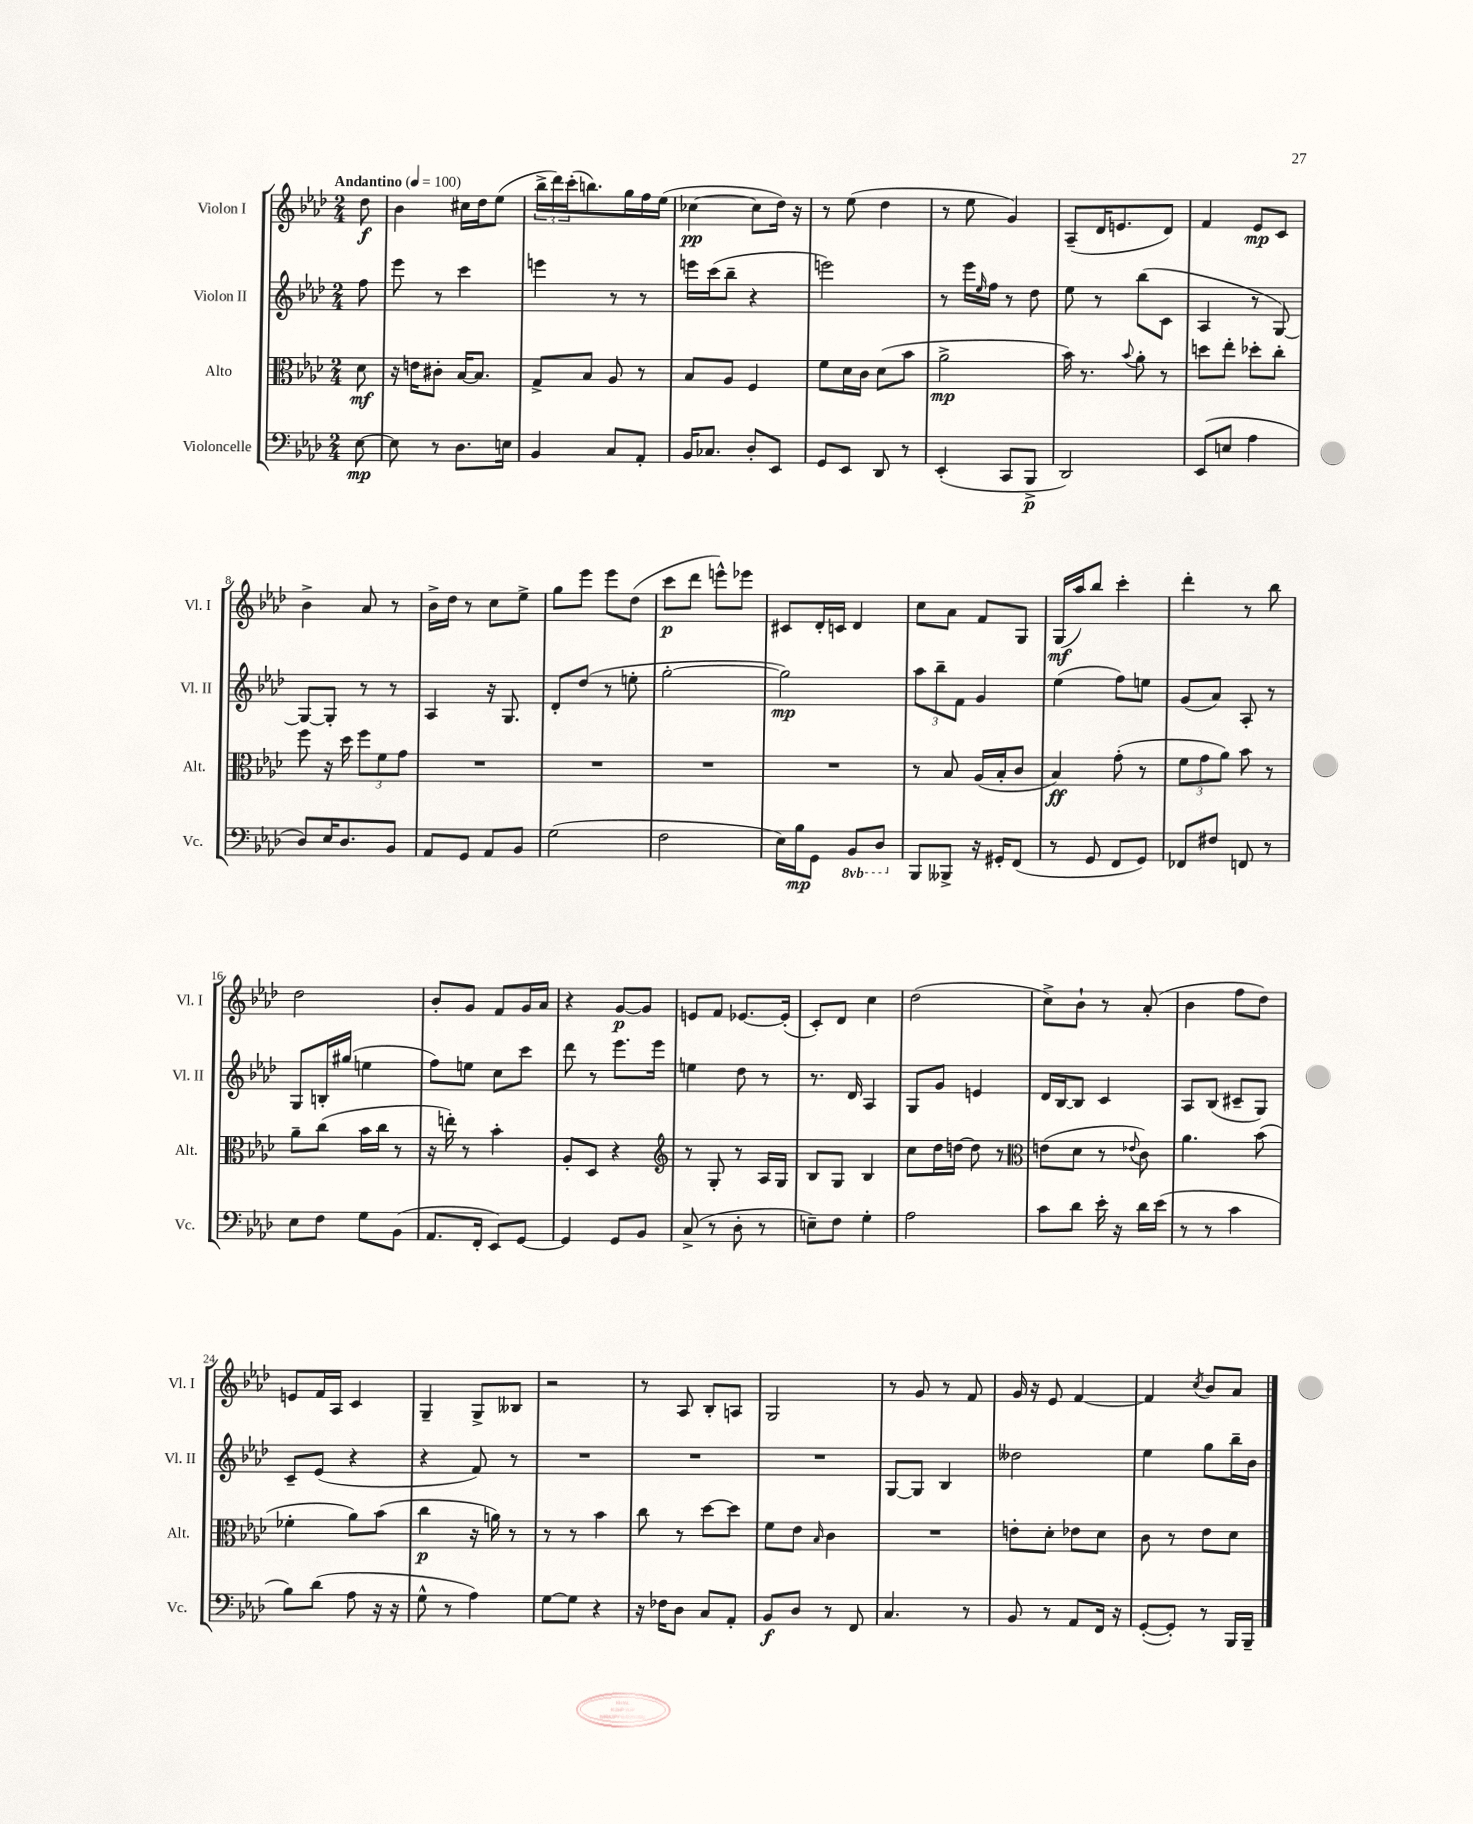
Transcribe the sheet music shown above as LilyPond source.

<<
\new StaffGroup <<
\new Staff = "s0" \with { instrumentName = "Violon I" shortInstrumentName = "Vl. I" } {
    \clef treble \key aes \major \numericTimeSignature \time 2/4 \partial 8 \tempo "Andantino" 4 = 100
    des''8\f |
    bes'4 cis''16 des''16 ees''8( |
    \tuplet 3/2 { bes''16-> des'''16) c'''16-.( } b''8.) g''16 f''16 ees''16( |
    ces''4~\pp ces''8 des''16) r16 |
    r8 ees''8( des''4 |
    r8 ees''8 g'4) |
    aes8--( des'16 e'8. des'8) |
    f'4 ees'8\mp c'8 |
    bes'4-> aes'8 r8 |
    bes'16-> des''16 r8 c''8 ees''8-> |
    g''8 ees'''8 ees'''8 des''8( |
    c'''8\p des'''8 e'''8-^) ees'''8 |
    cis'8 des'16-. c'16 des'4 |
    c''8 aes'8 f'8 g8 |
    g16\mf( aes''16) bes''8 c'''4-. |
    des'''4-. r8 bes''8 |
    des''2 |
    bes'8-. g'8 f'8 g'16 aes'16 |
    r4 g'8~\p g'8 |
    e'8 f'8 ees'8.~ ees'16-.( |
    c'8-.) des'8 c''4 |
    des''2( |
    c''8->) bes'8-! r8 aes'8-.( |
    bes'4 f''8 des''8) |
    e'8 f'16 aes16 c'4 |
    g4-- g8-> beses8 |
    r2 |
    r8 aes8 bes8-. a8 |
    g2 |
    r8 g'8 r8 f'8 |
    g'16 r16 ees'8 f'4~ |
    f'4 \acciaccatura { c''8 } bes'8 aes'8 \bar "|." |
}
\new Staff = "s1" \with { instrumentName = "Violon II" shortInstrumentName = "Vl. II" } {
    \clef treble \key aes \major \numericTimeSignature \time 2/4 \partial 8
    f''8 |
    ees'''8 r8 c'''4 |
    e'''4 r8 r8 |
    e'''16 c'''16( bes''8-- r4 |
    e'''2) |
    r8 ees'''16 \grace { ees''16 } f''16 r8 des''8 |
    ees''8 r8 bes''8( c'8 |
    aes4 r8 g8~) |
    g8~ g8-. r8 r8 |
    aes4 r16 g8. |
    des'8-. des''8( r8 e''8-. |
    g''2~-. |
    g''2\mp) |
    \tuplet 3/2 { aes''8 bes''8-- f'8 } g'4 |
    ees''4( f''8) e''8 |
    g'8( aes'8) aes8-. r8 |
    g8 b16-. gis''16( e''4 |
    f''8) e''8 c''8 c'''8 |
    des'''8 r8 ees'''8. ees'''16 |
    e''4 des''8 r8 |
    r8. des'16 aes4 |
    g8 g'8 e'4 |
    des'16 bes16~ bes8 c'4 |
    aes8 bes8( cis'8-- g8) |
    c'8-- ees'8( r4 |
    r4 f'8) r8 |
    R2 |
    R2 |
    R2 |
    g8~ g8 bes4 |
    deses''2 |
    ees''4 g''8 bes''16-- bes'16 \bar "|." |
}
\new Staff = "s2" \with { instrumentName = "Alto" shortInstrumentName = "Alt." } {
    \clef alto \key aes \major \numericTimeSignature \time 2/4 \partial 8
    des'8\mf |
    r16 e'16 cis'8-. bes16~ bes8. |
    g8-> bes8 aes8 r8 |
    bes8 aes8 f4 |
    f'8 des'16 c'16 des'8( bes'8 |
    aes'2->\mp |
    bes'16) r8. \appoggiatura { bes'8 } aes'8-. r8 |
    d''8 ees''8-. des''8-. c''8-. |
    f''8 r16 des''16 \tuplet 3/2 { f''8 f'8 g'8 } |
    R2 |
    R2 |
    R2 |
    R2 |
    r8 bes8 aes16( bes16-. c'8 |
    bes4\ff) g'8-.( r8 |
    \tuplet 3/2 { f'8 g'8 aes'8) } bes'8 r8 |
    aes'8-- c''8( bes'16 c''16 r8 |
    r16 e''16-.) r8 bes'4-. |
    aes8-. des8 r4 |
    \clef treble r8 g8-. r8 aes16 g16 |
    bes8 g8 bes4 |
    c''8 des''16 d''16~ d''8 r8 |
    \clef alto e'8( des'8 r8 \appoggiatura { ees'8 } c'8) |
    aes'4. bes'8( |
    fes'4-. aes'8) bes'8( |
    c''4\p r16 a'16) r8 |
    r8 r8 bes'4 |
    c''8 r8 des''8~ des''8 |
    f'8 ees'8 \grace { bes16 } c'4 |
    R2 |
    e'8-. des'8-. ees'8 des'8 |
    c'8 r8 ees'8 des'8 \bar "|." |
}
\new Staff = "s3" \with { instrumentName = "Violoncelle" shortInstrumentName = "Vc." } {
    \clef bass \key aes \major \numericTimeSignature \time 2/4 \set Staff.ottavationMarkups = #ottavation-simple-ordinals \partial 8
    ees8~\mp |
    ees8 r8 des8. e16 |
    bes,4 c8 aes,8-. |
    bes,16 ces8. des8-. ees,8 |
    g,8 ees,8 des,8 r8 |
    ees,4-.( c,8 bes,,8->\p |
    des,2) |
    ees,8( e8 aes4 |
    des8) ees16 des8. bes,8 |
    aes,8 g,8 aes,8 bes,8 |
    g2( |
    f2 |
    ees16) bes16\mp g,8 \ottava #-1 bes,,8 des,8 \ottava #0 |
    bes,,8 beses,,8-> r16 gis,16-. f,8( |
    r8 g,8 f,8 g,8) |
    fes,8 fis8 f,8 r8 |
    ees8 f8 g8 bes,8( |
    aes,8. f,16-. ees,8) g,8~ |
    g,4 g,8 bes,8 |
    c8->( r8 des8-. r8 |
    e8--) f8 g4-. |
    aes2 |
    c'8 des'8 ees'16-. r16 des'16 ees'16( |
    r8 r8 c'4 |
    bes8) des'8( aes8 r16 r16 |
    g8-^ r8 aes4) |
    g8~ g8 r4 |
    r16 fes16 des8 c8 aes,8-. |
    bes,8\f des8 r8 f,8 |
    c4. r8 |
    bes,8 r8 aes,8 f,16 r16 |
    g,8~-.( g,8-.) r8 bes,,16 bes,,16-- \bar "|." |
}
>>
>>
